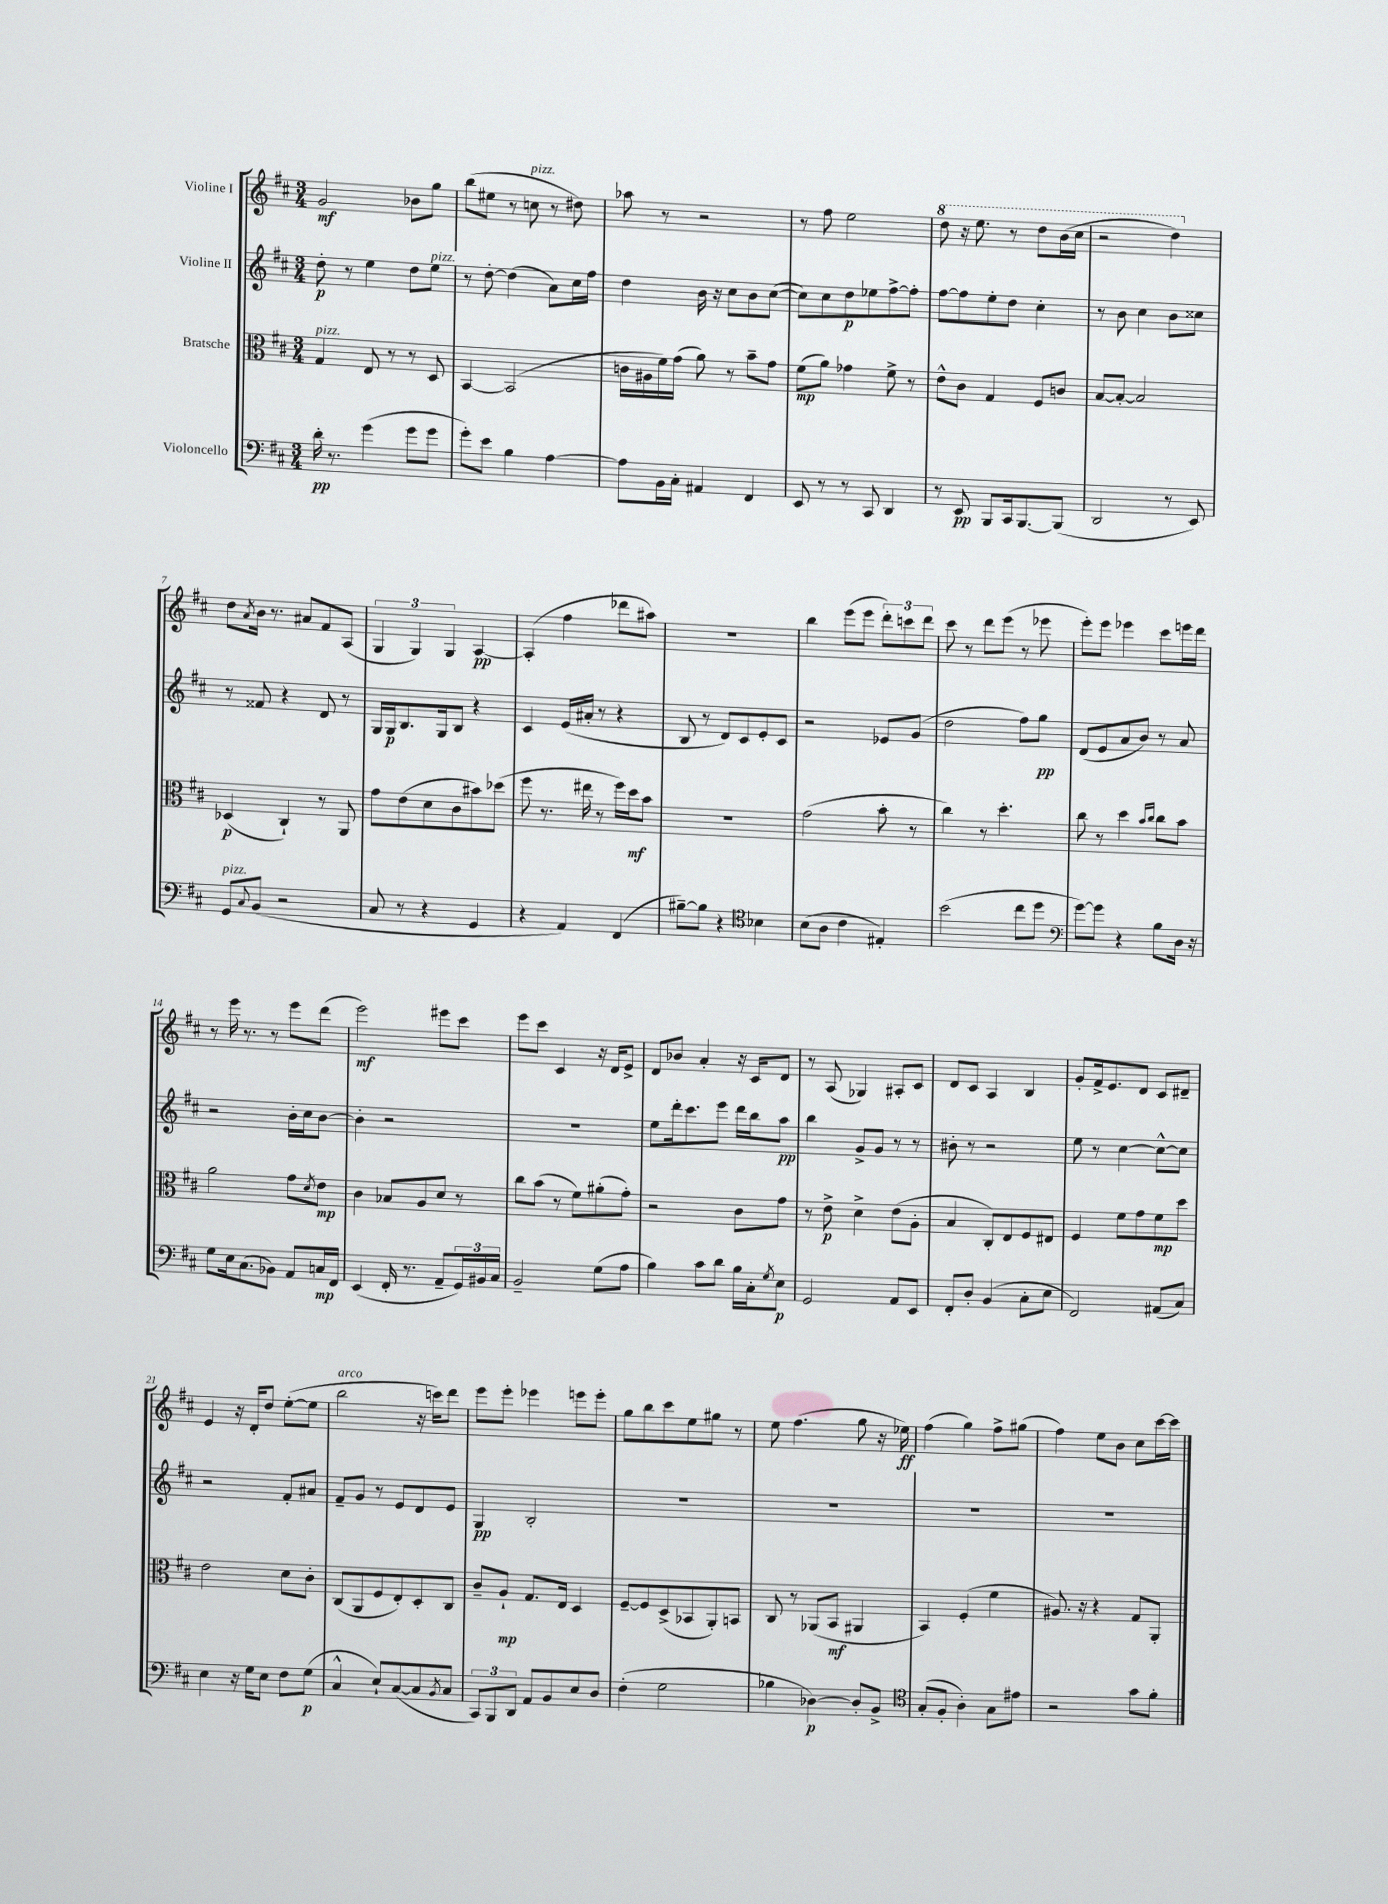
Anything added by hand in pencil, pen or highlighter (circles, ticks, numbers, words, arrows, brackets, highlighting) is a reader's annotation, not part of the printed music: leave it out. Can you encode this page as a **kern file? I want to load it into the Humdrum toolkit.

**kern	**dynam	**kern	**dynam	**kern	**dynam	**kern	**dynam
*part4	*part4	*part3	*part3	*part2	*part2	*part1	*part1
*staff4	*staff4	*staff3	*staff3	*staff2	*staff2	*staff1	*staff1
*I"Violoncello	*	*I"Bratsche	*	*I"Violine II	*	*I"Violine I	*
*clefF4	*	*clefC3	*	*clefG2	*	*clefG2	*
*k[f#c#]	*	*k[f#c#]	*	*k[f#c#]	*	*k[f#c#]	*
*M3/4	*	*M3/4	*	*M3/4	*	*M3/4	*
=1	=1	=1	=1	=1	=1	=1	=1
!	!	!LO:TX:a:i:t=pizz.	!	!	!	!	!
16d'\	pp	4G/	.	8dd'\	p	2g/	mf
8.r	.	.	.	.	.	.	.
.	.	.	.	8r	.	.	.
(4g\	.	8E/	.	4ee\	.	.	.
.	.	8r	.	.	.	.	.
8g\L	.	8r	.	8dd\L	.	8b-X\L	.
!	!	!	!	!LO:TX:a:i:t=pizz.	!	!	!
8g\J	.	8D/	.	8ee\J	.	8gg\J	.
=2	=2	=2	=2	=2	=2	=2	=2
8g'\L)	.	[4BB/	.	8r	.	(8bb\L	.
8e\J	.	.	.	[8dd'\	.	8ee#X\J	.
4B\	.	(2BB/]	.	(4dd\]	.	8r	.
!	!	!	!	!	!	!LO:TX:a:i:t=pizz.	!
.	.	.	.	.	.	8ccn\	.
[4A\	.	.	.	8a\L)	.	8r	.
.	.	.	.	16cc#\L	.	8dd#X\)	.
.	.	.	.	16ff#\JJ	.	.	.
=3	=3	=3	=3	=3	=3	=3	=3
8A\L]	.	16cn\LL	.	4dd\	.	8aa-X\	.
.	.	16A#X\	.	.	.	.	.
16BB\L	.	16f#\)	.	.	.	8r	.
16C#'\JJ	.	(16g\JJ	.	.	.	.	.
4AA#X/	.	8a\)	.	16b\	.	2r	.
.	.	.	.	16r	.	.	.
.	.	8r	.	8cc#\L	.	.	.
4FF#/	.	8b~\L	.	8b\	.	.	.
.	.	8g\J	.	([8cc#\J	.	.	.
=4	=4	=4	=4	=4	=4	=4	=4
8EE/	.	(8f#\L	mp	8cc#\L])	.	8r	.
8r	.	8a\J)	.	8cc#\	.	8ff#\	.
8r	.	4g-X\	.	8dd\	p	2ee\	.
8CC#/	.	.	.	8ee-X\	.	.	.
4DD/	.	8f#^\	.	[8ff#^\	.	.	.
.	.	8r	.	8ff#'\J]	.	.	.
=5	=5	=5	=5	=5	=5	=5	=5
*	*	*	*	*	*	*8va	*
8r	.	8e^^\L	.	[8ff#\L	.	8ddd\	.
8EE/	pp	8c#\J	.	8ff#\]	.	16r	.
.	.	.	.	.	.	8.eee\	.
8BBB/L	.	4G/	.	8ee'\	.	.	.
16CC#/k	.	.	.	8dd\J	.	8r	.
[8.BBB/	.	.	.	.	.	.	.
.	.	8F#/L	.	4cc#'\	.	8ddd\L	.
(8BBB/J]	.	8cn/J	.	.	.	(16bb\L	.
.	.	.	.	.	.	16ccc#\JJ	.
=6	=6	=6	=6	=6	=6	=6	=6
2DD/	.	[8B/L	.	8r	.	2r	.
.	.	8B'/J_	.	8b\	.	.	.
.	.	2B/]	.	4cc#\	.	.	.
8r	.	.	.	8b\L	.	4ddd\)	.
8EE/)	.	.	.	8cc##X\J	.	.	.
!!LO:LB:g=z
=7	=7	=7	=7	=7	=7	=7	=7
*	*	*	*	*	*	*X8va	*
!LO:TX:a:i:t=pizz.	!	!	!	!	!	!	!
8GG/L	.	(4D-X/	p	8r	.	8dd\L	.
8qqC#/	.	.	.	.	.	8qa/	.
(8BB/J	.	.	.	8f##X/	.	16b\Jk	.
.	.	.	.	.	.	8.r	.
2r	.	4C#`/)	.	4r	.	.	.
.	.	.	.	.	.	8a#X/L	.
.	.	8r	.	8d/	.	8f#/	.
.	.	8AA/	.	8r	.	(8A/J	.
=8	=8	=8	=8	=8	=8	=8	=8
8C#/	.	8g\L	.	16G/LL	.	6G/	.
.	.	.	.	16G/J	p	.	.
8r	.	(8e\	.	8.B/	.	.	.
.	.	.	.	.	.	6G/)	.
4r	.	8d\	.	.	.	.	.
.	.	.	.	16G/k	.	.	.
.	.	.	.	.	.	6G/	.
.	.	8c#\	.	8B/J	.	.	.
4GG/	.	8b#X\)	.	4r	.	[4A/	pp
.	.	(8dd-X\J	.	.	.	.	.
=9	=9	=9	=9	=9	=9	=9	=9
4r	.	8ff#\	.	4c#/	.	(4A'/]	.
.	.	8.r	.	.	.	.	.
4AA/)	.	.	.	(16e/LL	.	4ff#\	.
.	.	16ee#X\	.	16a#X'/JJ	.	.	.
.	.	8r	.	8r	.	.	.
(4FF#/	.	16ff#\LL)	.	4r	.	8ddd-X\L	.
.	.	16dd\J	mf	.	.	.	.
.	.	8b\J	.	.	.	8aa#X\J)	.
=10	=10	=10	=10	=10	=10	=10	=10
[8B#X~\L)	.	2.r	.	8B/	.	2.r	.
8B#\J]	.	.	.	8r	.	.	.
4r	.	.	.	8d/L)	.	.	.
.	.	.	.	8c#/	.	.	.
*clefC4	*	*	*	*	*	*	*
4B-X\	.	.	.	8e'/	.	.	.
.	.	.	.	8c#/J	.	.	.
=11	=11	=11	=11	=11	=11	=11	=11
(8B\L	.	(2g\	.	2r	.	4bb\	.
8A\J	.	.	.	.	.	.	.
4c#\	.	.	.	.	.	(8eee\L	.
.	.	.	.	.	.	8eee\J	.
4E#X'/)	.	8b'\	.	8e-X/L	.	12ddd'\L)	.
.	.	.	.	.	.	12cccn\	.
.	.	8r	.	(8g/J	.	.	.
.	.	.	.	.	.	12ddd\J	.
=12	=12	=12	=12	=12	=12	=12	=12
(2b\	.	4cc#\)	.	2dd\	.	8ccc#\	.
.	.	.	.	.	.	8r	.
.	.	8r	.	.	.	8ddd\L	.
.	.	4.dd'\	.	.	.	(8eee\J	.
8cc#\L	.	.	.	8ff#\L)	.	8r	.
8dd\J	.	.	.	8gg\J	pp	8eee-X\	.
=13	=13	=13	=13	=13	=13	=13	=13
*clefF4	*	*	*	*	*	*	*
[8g\L)	.	8cc#\	.	(8d/L	.	8eee'\L)	.
8g\J]	.	8r	.	8e/	.	8eee\J	.
4r	.	4dd\	.	8a/	.	4eee-X\	.
.	.	.	.	8b/J)	.	.	.
.	.	16qqb/LL	.	.	.	.	.
.	.	16qqcc#/JJ	.	.	.	.	.
8B\L	.	8cc#\L	.	8r	.	8ccc#\L	.
16D\Jk	.	8b\J	.	8a/	.	16eeen\L	.
16r	.	.	.	.	.	16ddd\JJ	.
!!LO:LB:g=z
=14	=14	=14	=14	=14	=14	=14	=14
8G\L	.	2a\	.	2r	.	8r	.
16E\k	.	.	.	.	.	16eee\	.
(8.C#\	.	.	.	.	.	8.r	.
8BB-X\J)	.	.	.	.	.	8r	.
8AA/L	.	8g\L	.	16b'\LL	.	8eee\L	.
.	.	.	.	16cc#\J	.	.	.
.	.	8qd/	.	.	.	.	.
16Cn/L	mp	8e\J	mp	[8b\J	.	(8ddd\J	.
16FF#/JJ	.	.	.	.	.	.	.
=15	=15	=15	=15	=15	=15	=15	=15
(4EE/	.	4c#\	.	4b'\]	.	2eee\)	mf
16FF#'/	.	8B-X/L	.	2r	.	.	.
8.r	.	.	.	.	.	.	.
.	.	8A/	.	.	.	.	.
8AA~/L	.	8d/J	.	.	.	8eee#X\L	.
24GG/L)	.	8r	.	.	.	8ccc#\J	.
24BB#X/	.	.	.	.	.	.	.
24C#/JJ	.	.	.	.	.	.	.
=16	=16	=16	=16	=16	=16	=16	=16
2BB~/	.	8cc#\L	.	2.r	.	8eee\L	.
.	.	(8b\J	.	.	.	8ccc#\J	.
.	.	8r	.	.	.	4c#/	.
.	.	8f#\L)	.	.	.	.	.
(8G\L	.	(8a#X'\	.	.	.	16r	.
.	.	.	.	.	.	16d/KL	.
8A\J	.	8g'\J)	.	.	.	8e^/J	.
=17	=17	=17	=17	=17	=17	=17	=17
4B\)	.	2r	.	8ee\L	.	8d/L	.
.	.	.	.	16ddd'\k	.	8b-X/J	.
.	.	.	.	8.ccc#\	.	.	.
8c#\L	.	.	.	.	.	4a'/	.
8d\J	.	.	.	8eee\J	.	.	.
16B\LL	.	8c#\L	.	16ddd\LL	.	16r	.
16C#'\J	.	.	.	16bb\J	.	16c#/KL	.
8qG/	.	.	.	.	.	.	.
8E\J	p	8g\J	.	8aa\J	pp	8d/J	.
=18	=18	=18	=18	=18	=18	=18	=18
2GG/	.	8r	.	4bb\	.	8r	.
.	.	8e^\	p	.	.	(8A/	.
.	.	4d^\	.	8g^/L	.	4G-X/)	.
.	.	.	.	8g/J	.	.	.
8AA/L	.	(8e\L	.	8r	.	8A#X'/L	.
8EE/J	.	8A'\J	.	8r	.	8c#/J	.
=19	=19	=19	=19	=19	=19	=19	=19
8FF#'/L	.	4B/	.	8b#X'\	.	8d/L	.
8D'/J	.	.	.	8r	.	8c#/J	.
(4BB/	.	8C#'/L)	.	2r	.	4A/	.
.	.	8E/	.	.	.	.	.
8C#'\L	.	8F#/	.	.	.	4B/	.
8E\J	.	8E#X/J	.	.	.	.	.
=20	=20	=20	=20	=20	=20	=20	=20
2FF#/)	.	4F#/	.	8ee\	.	8g'/L	.
.	.	.	.	8r	.	16f#^/k	.
.	.	.	.	.	.	8.e/	.
.	.	8f#\L	.	[4cc#\	.	.	.
.	.	8g\	.	.	.	8d/J	.
(8AA#X/L	.	8f#\	mp	8cc#^^\L_	.	8c#/L	.
8C#/J)	.	8dd\J	.	8cc#\J]	.	8d#X~/J	.
!!LO:LB:g=z
=21	=21	=21	=21	=21	=21	=21	=21
4E\	.	2e\	.	2r	.	4e/	.
16r	.	.	.	.	.	16r	.
16G\KL	.	.	.	.	.	16d'/KL	.
8E\J	.	.	.	.	.	8dd/J	.
8F#\L	.	8d\L	.	8f#'/L	.	([8ee'\L	.
(8G\J	p	8c#'\J	.	8a#X/J	.	8ee\J]	.
=22	=22	=22	=22	=22	=22	=22	=22
!	!	!	!	!	!	!LO:TX:a:i:t=arco	!
4C#^^/	.	(8C#/L	.	8f#~/L	.	2bb\	.
.	.	8AA/	.	8g/J	.	.	.
8E`/L)	.	8F#/	.	8r	.	.	.
([8C#/	.	8E'/)	.	8e/L	.	.	.
8C#/]	.	8D'/	.	8d/	.	16r	.
.	.	.	.	.	.	16cccn\KL)	.
8qBB/	.	.	.	.	.	.	.
8C#/J	.	8C#/J	.	8e/J	.	8ddd\J	.
=23	=23	=23	=23	=23	=23	=23	=23
12CC#/L)	.	8c#~/L	.	4G/	pp	8eee\L	.
12BBB/	.	.	.	.	.	.	.
.	.	8A`/J	mp	.	.	8eee'\J	.
12DD/J	.	.	.	.	.	.	.
8AA/L	.	8.G/L	.	2B'/	.	4eee-X\	.
8BB/	.	.	.	.	.	.	.
.	.	16E/Jk	.	.	.	.	.
8E/	.	4D/	.	.	.	8eeen\L	.
8D/J	.	.	.	.	.	8eee'\J	.
=24	=24	=24	=24	=24	=24	=24	=24
(4F#'\	.	[8F#~/L	.	2.r	.	8gg\L	.
.	.	8F#/]	.	.	.	8bb\	.
2G\	.	(8D^/	.	.	.	8ccc#\	.
.	.	8BB-X/	.	.	.	8ee\	.
.	.	8AA'/)	.	.	.	8gg#X\J	.
.	.	8BBn/J	.	.	.	8r	.
=25	=25	=25	=25	=25	=25	=25	=25
4B-X\	.	8C#/	.	2.r	.	8ee\	.
.	.	8r	.	.	.	(4.ff#\	.
[4D-X\)	p	(8AA-X/L	.	.	.	.	.
.	.	8BB/J	mf	.	.	.	.
8D-'/L]	.	4AA#X/	.	.	.	8gg\	.
8BB^/J	.	.	.	.	.	16r	.
.	.	.	.	.	.	16ee-X\)	ff
=26	=26	=26	=26	=26	=26	=26	=26
*clefC4	*	*	*	*	*	*	*
(8G'/L	.	4BB/)	.	2.r	.	(4ff#\	.
8F#'/J	.	.	.	.	.	.	.
4A'\)	.	(4F#'/	.	.	.	4gg\)	.
8G\L	.	4f#\	.	.	.	8ff#^\L	.
8e#X\J	.	.	.	.	.	(8gg#X\J	.
=27	=27	=27	=27	=27	=27	=27	=27
2r	.	8.A#X/)	.	2.r	.	4ff#\)	.
.	.	16r	.	.	.	.	.
.	.	4r	.	.	.	8ee\L	.
.	.	.	.	.	.	8b\J	.
8g\L	.	8G/L	.	.	.	8cc#\L	.
8f#'\J	.	8AA'/J	.	.	.	[16ccc#\L	.
.	.	.	.	.	.	16ccc#\JJ]	.
==	==	==	==	==	==	==	==
*-	*-	*-	*-	*-	*-	*-	*-
